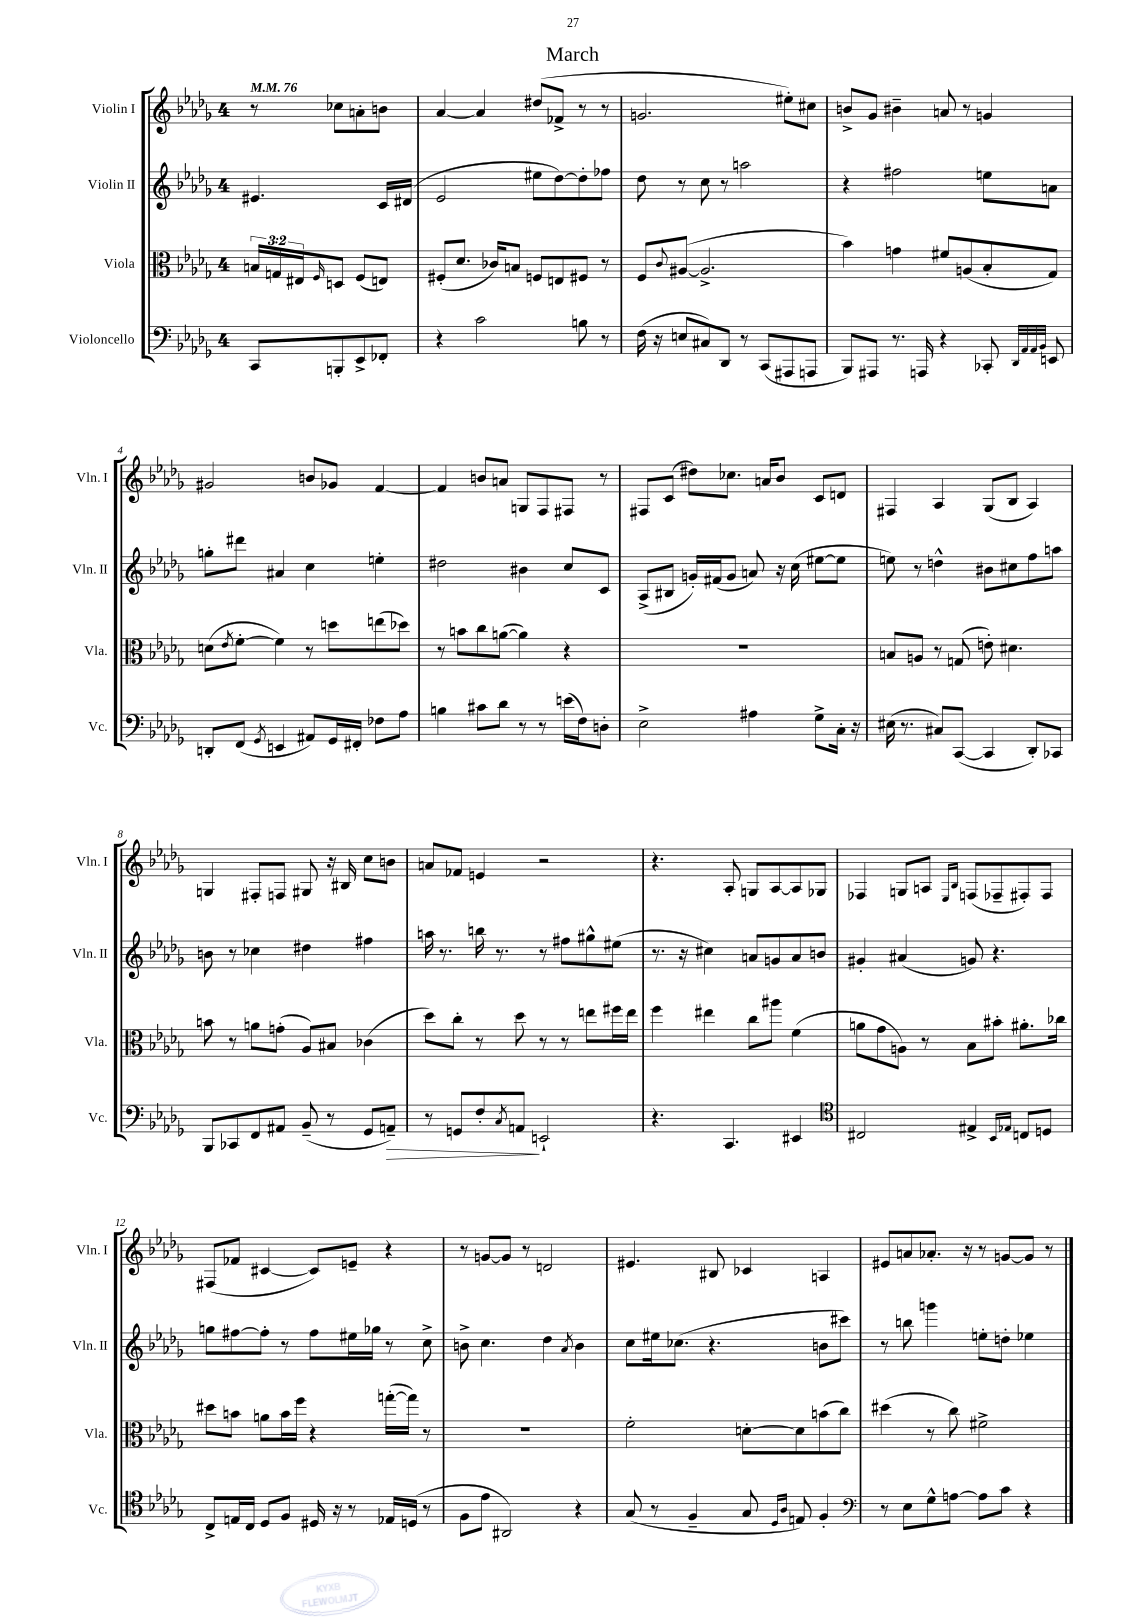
\header { title = "March" }
<<
\new StaffGroup <<
\new Staff = "s0" \with { instrumentName = "Violin I" shortInstrumentName = "Vln. I" } {
    \clef treble \key des \major \once \override Staff.TimeSignature.style = #'single-digit \time 4/4 \partial 2 \tempo 4 = 76
    r8 ces''8 a'8-. b'8 |
    aes'4~ aes'4 dis''8( fes'8-> r8 r8 |
    g'2. eis''8-.) cis''8 |
    b'8-> ges'8 bis'4-- a'8 r8 g'4 |
    gis'2 b'8 ges'8 f'4~ |
    f'4 b'8 a'8 g8 f8 fis8 r8 |
    fis8 c'8( dis''8) ces''8. a'16 bes'8 c'8 d'8 |
    fis4 aes4 ges8( bes8 aes4) |
    g4 fis8-. f8 gis8 r16 bis16 c''8 b'8 |
    a'8 fes'8 e'4 r2 |
    r4. aes8-. g8 aes8~ aes8 ges8 |
    fes4 g8 a8 \grace { ees16 bes16 } f8( fes8-- fis8-.) fis8 |
    fis8( fes'8 cis'4~ cis'8) e'8-- r4 |
    r8 g'8~ g'8 r8 d'2 |
    eis'4. bis8 ces'4 a4 |
    eis'8 a'8 aes'8.-. r16 r8 g'8~ g'8 r8 \bar "|." |
}
\new Staff = "s1" \with { instrumentName = "Violin II" shortInstrumentName = "Vln. II" } {
    \clef treble \key des \major \once \override Staff.TimeSignature.style = #'single-digit \time 4/4 \partial 2
    eis'4. c'16 dis'16( |
    ees'2 eis''8 des''8~) des''8-. fes''8 |
    des''8 r8 c''8 r8 a''2 |
    r4 fis''2 e''8 a'8 |
    g''8-. dis'''8 ais'4 c''4 e''4-. |
    dis''2 bis'4 c''8 c'8 |
    aes8->( bis8 g'16-.) fis'16( g'8 a'8) r16 c''16( eis''8~ eis''8 |
    e''8) r8 d''4-^ bis'8 cis''8 f''8 a''8 |
    b'8 r8 ces''4 dis''4 fis''4 |
    a''16 r8. b''16 r8. r8 fis''8 gis''8-^ eis''8( |
    r8. r16 cis''4) a'8 g'8 a'8 b'8 |
    gis'4-. ais'4( g'8) r4. |
    g''8 fis''8~ fis''8-. r8 fis''8 eis''16 ges''16 r8 c''8-> |
    b'8-> c''4. des''4 \acciaccatura { aes'8 } b'4 |
    c''8 eis''16 ces''8.( r4. b'8 cis'''8) |
    r8 b''8 g'''4 e''8-. d''8-. ees''4 \bar "|." |
}
\new Staff = "s2" \with { instrumentName = "Viola" shortInstrumentName = "Vla." } {
    \clef alto \key des \major \once \override Staff.TimeSignature.style = #'single-digit \time 4/4 \override Staff.TupletNumber.text = #tuplet-number::calc-fraction-text \partial 2
    \tuplet 3/2 { b16 g16 eis16 } \grace { f16 } d8 f8( e8) |
    fis8-.( des'8. ces'16) b8 f8 e8 fis8 r8 |
    f8 \appoggiatura { c'8 } ais8~( ais2.-> |
    bes'4) g'4 fis'8 a8( bes8-. ges8) |
    d'8( \acciaccatura { ees'8 } f'8~-. f'4) r8 d''8 e''8( des''8) |
    r8 b'8 c''8 a'8~( a'4) r4 |
    R1 |
    b8 a8 r8 g8( e'8-.) dis'4. |
    b'8 r8 a'8 g'8-.( aes8) bis8 ces'4( |
    des''8) c''8-. r8 des''8 r8 r8 e''8 fis''16 e''16 |
    f''4 eis''4 c''8 ais''8 f'4( |
    a'8 ges'8 a8) r8 bes8 bis'8-. ais'8.-. ces''16 |
    dis''8 b'8 a'8 b'16 f''16 r4 g''16~-.( g''16) r8 |
    R1 |
    f'2-. d'8~-. d'8 b'8( c''8) |
    dis''4( r8 c''8) fis'2-> \bar "|." |
}
\new Staff = "s3" \with { instrumentName = "Violoncello" shortInstrumentName = "Vc." } {
    \clef bass \key des \major \once \override Staff.TimeSignature.style = #'single-digit \time 4/4 \partial 2
    c,8 b,,8-. ees,8-> fes,8-. |
    r4 c'2 b8 r8 |
    f16( r16 e8 cis8) des,8 r8 c,8( ais,,8 a,,8 |
    bes,,8) ais,,8 r8. a,,16 r4 ces,8-. \grace { des,32 aes,32 aes,32 bes,32 } e,8 |
    d,8-. f,8( \acciaccatura { ges,8 } e,4 ais,8) ges,16 fis,16-. fes8 aes8 |
    b4 cis'8 des'8 r8 r8 e'16( f16) d8-. |
    ees2-> ais4 ges8-> c16-. r16 |
    eis16( r8. cis8) c,8~( c,4 des,8-.) ces,8 |
    bes,,8 ces,8 f,8 ais,8 bes,8--( r8 ges,8 a,8--\>) |
    r8 g,8 f8-. \acciaccatura { c8 } a,8\! e,2-! |
    r4. c,4. eis,4 |
    \clef tenor cis2 eis4-> \grace { bes,16 ees16 } c8 d8 |
    c8-> e16 c16 des8 f8 dis16 r16 r8 ees16 d16( r8 |
    f8 ees'8 ais,2) r4 |
    ges8( r8 f4-- ges8 \grace { des16 aes16 } e8) f4-. |
    \clef bass r8 ees8 ges8-^ a8~ a8 c'8 r4 \bar "|." |
}
>>
>>
